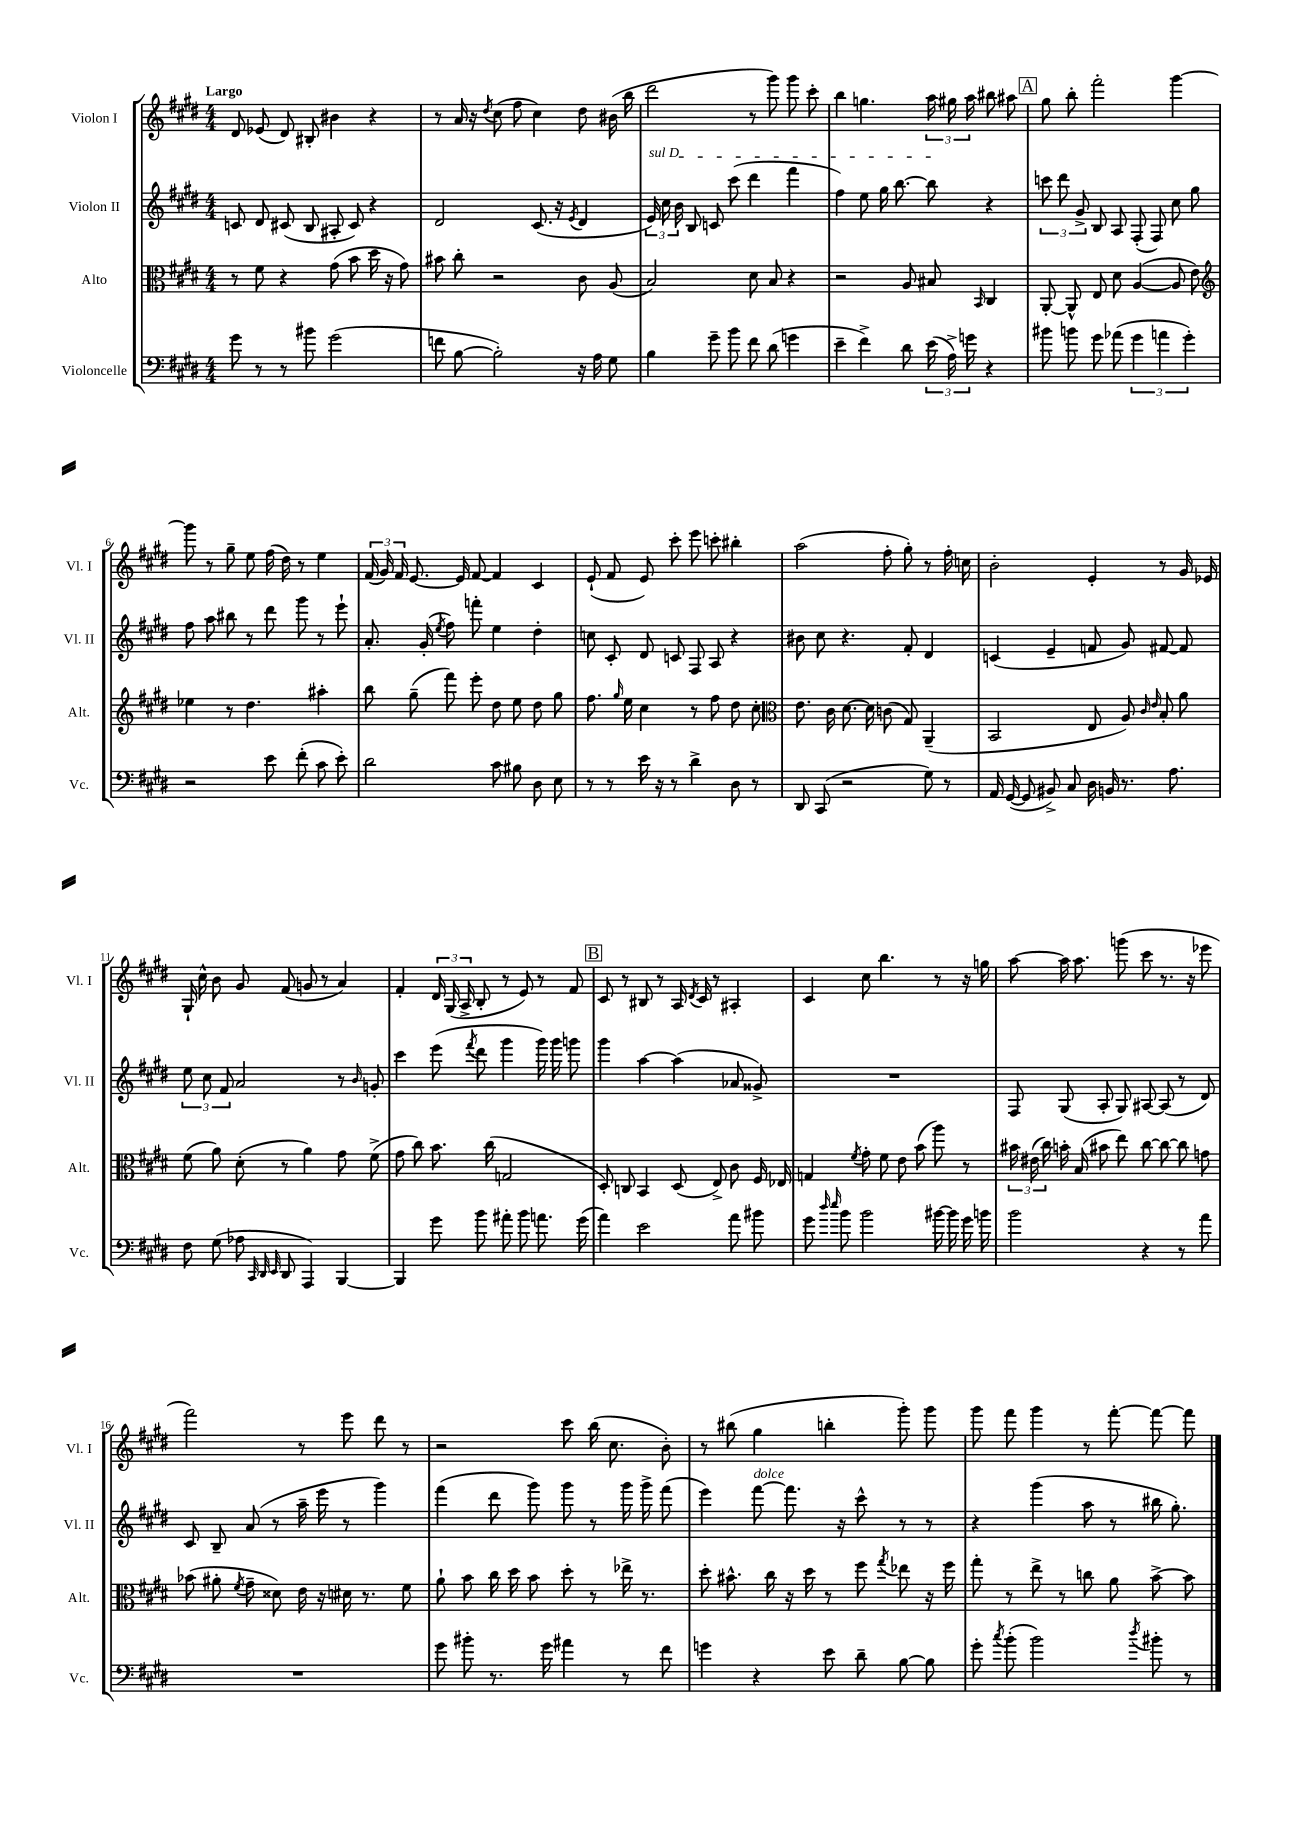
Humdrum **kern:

**kern	**kern	**kern	**kern
*staff4	*staff3	*staff2	*staff1
*clefF4	*clefC3	*clefG2	*clefG2
*k[f#c#g#d#]	*k[f#c#g#d#]	*k[f#c#g#d#]	*k[f#c#g#d#]
*M4/4	*M4/4	*M4/4	*M4/4
8g#	8r	8c	8d#
8r	8f#	8d#	(8e-
8r	4r	(8c#	8d#)
8b#	.	8B	8B#'
(2g#	(8g#	8A#'	4b#
.	8b	8c#)	.
.	16dd#	4r	4r
.	16r	.	.
.	8g#)	.	.
=	=	=	=
8f	8b#	2d#	8r
[8B	8cc#'	.	16a
.	.	.	16r
.	.	.	8qdd#
2B'])	2r	.	(8cc#
.	.	.	8ff#
.	.	(8.c#	4cc#)
.	.	16r	.
.	.	8qe	.
16r	8c#	4d#	8dd#
16A	.	.	.
8G#	(8A	.	(16b#
.	.	.	16bb
=	=	=	=
4B	2B)	24e)	2ddd#
.	.	24cc#	.
.	.	24b	.
.	.	8B	.
8g#~	.	8c	.
8b	.	(8ccc#	.
8f#	8d#	4ddd#	8r
(8d#	8B	.	8ggg#)
4g	4r	4fff#	8ggg#
.	.	.	8ccc#'
=	=	=	=
4e~	2r	4ff#)	4bb
4f#^)	.	8ee	4.gg
.	.	16gg#	.
.	.	[8.bb	.
8d#	8A	.	.
(24e	8B#	8bb]	24aa
24A^)	.	.	24gg#
24g	.	.	24aa
.	16qqBB	.	.
4r	4C#	4r	8bb#
.	.	.	8aa#
=	=	=	=
8b#	[8AA'	12ccc	8gg#
.	.	12ddd#	.
8b	8AA^^]	.	8bb'
.	.	12g#^	.
8g#	8E	8B	2fff#'
(8a-	8d#	8A	.
6g#	([4A	(8F#'	.
.	.	8F#)	.
6a	.	.	.
.	8A]	8cc#	[4ggg#
6g#')	.	.	.
.	8e)	8gg#	.
=	=	=	=
*	*clefG2	*	*
2r	4ee-	8ff#	8ggg#]
.	.	8aa	8r
.	8r	8bb#	8gg#~
.	4.dd#	8r	8ee
8e	.	8ddd#	(16ff#
.	.	.	16dd#)
(8f#'	.	8ggg#	8r
8c#	4aa#'	8r	4ee
8e')	.	8eee`	.
=	=	=	=
2d#	8bb	8.a'	(24f#
.	.	.	24g#)
.	.	.	24f#
.	(8gg#~	.	[8.e
.	.	(16g#'	.
.	.	8qee	.
.	8fff#)	8ff#)	.
.	.	.	16e]
.	8eee'	8fff'	[8f#
8c#	8dd#	4ee	4f#]
8B#	8ee	.	.
8D#	8dd#	4dd#'	4c#
8E	8gg#	.	.
=	=	=	=
8r	8.ff#	8cc	(8e`
8r	.	8c#'	8f#
.	16qqgg#	.	.
.	16ee	.	.
16e	4cc#	8d#	8e)
16r	.	.	.
8r	.	8c	8ccc#'
4d#^	8r	8F#	8eee
.	8ff#	8A	8ccc'
8D#	8dd#	4r	4bb#'
8r	8cc#'	.	.
=	=	=	=
*	*clefC3	*	*
8DD#	8.e	8b#	(2aa
(8CC#	.	8cc#	.
.	16c#	.	.
2r	[8.d#	4.r	.
.	16d#]	.	.
.	(8c	.	8ff#'
.	8G#)	8f#'	8gg#')
8G#)	(4AA~	4d#	8r
8r	.	.	16ff#'
.	.	.	16cc
=	=	=	=
16AA	2BB	(4c	2b'
([16GG#	.	.	.
8GG#]	.	.	.
8BB#^)	.	4e~	.
8C#	.	.	.
16D#	8E	8f	4e'
16BB	.	.	.
8.r	8A)	8g#)	.
.	16qqc#	.	.
.	16qqe	.	.
.	8B'	[8f#	8r
8.A	.	.	.
.	8a	8f#]	16g#
.	.	.	16e-
=	=	=	=
8F#	(8f#	12ee	16G#`
.	.	.	16cc#^^
.	.	12cc#	.
(8G#	8a)	.	8b
.	.	12f#	.
8A-	(8d#'	2a	8g#
32qqCC#	.	.	.
32qqDD#	.	.	.
32qqEE	.	.	.
8DD#	8r	.	(8f#
4AAA)	4a)	.	8g
.	.	.	8r
[4BBB	8g#	8r	4a)
.	.	16qqb	.
.	(8f#^	8g'	.
=	=	=	=
4BBB]	8g#	4ccc#	4f#'
.	8cc#)	.	.
8g#	8.b	(8eee	24d#
.	.	.	(24G#
.	.	.	24A^
.	.	8qfff#	.
8b	.	8ddd#	8B'
.	(16cc#	.	.
8a#'	2G	4ggg#	8r
8b	.	.	8e)
8.a	.	16ggg#)	8r
.	.	16ggg#	.
.	.	8ggg	8f#
(16g#	.	.	.
=	=	=	=
4a)	8D#')	4ggg#	8c#
.	8C	.	8r
2e	4BB	[4aa	8B#
.	.	.	8r
.	(8D#	(4aa]	16A
.	.	.	8qd#
.	.	.	16c#
.	8E^)	.	8r
8a	8c#	8a-	4A#'
8b#	16F#	8g##^)	.
.	16E-	.	.
=	=	=	=
8g#	4G	1r	4c#
16qqdd#	.	.	.
16qqee	.	.	.
8b	.	.	.
.	8qf#	.	.
2b	8g#'	.	8cc#
.	8f#	.	4.bb
.	8e	.	.
.	(8b	.	.
[16b#	8aa)	.	8r
16b#]	.	.	.
16g#	8r	.	16r
16b	.	.	16gg
=	=	=	=
2b	24b#	8F#	[8aa
.	(24e#	.	.
.	24cc#)	.	.
.	16b'	(8G#	16aa]
.	(16B	.	8.aa
.	8b#	8A'	.
.	8ee)	8G#)	(8ggg
4r	[8cc#	[8A#	8ccc#
.	8cc#_	(8A#]	8.r
8r	8cc#]	8r	.
.	.	.	16r
8a	8g	8d#)	8eee-
=	=	=	=
1r	(8b-	8c#	2fff#)
.	8a#'	8B~	.
.	8qf#	.	.
.	8g#~	(8a	.
.	8d##)	8r	.
.	16e	16aa~	8r
.	16r	16eee	.
.	16d#	8r	8eee
.	8.r	.	.
.	.	4ggg#)	8ddd#
.	8f#	.	8r
=	=	=	=
8g#	8a`	(4fff#	2r
8b#'	8b	.	.
8.r	16cc#	8ddd#	.
.	16dd#	.	.
.	8b	8ggg#)	.
16g#	.	.	.
4a#	8dd#'	8ggg#	8ccc#
.	8r	8r	(16bb
.	.	.	8.cc#
8r	16ee-^	16ggg#	.
.	8.r	16ggg#^	.
8f#	.	(8fff#	8b')
=	=	=	=
4g	8dd#'	4eee)	8r
.	8.b#^^	.	(8bb#
4r	.	[8fff#	4gg#
.	16cc#	.	.
.	16r	8.fff#]	.
.	16dd#	.	.
8e	8r	.	4bb'
.	.	16r	.
8d#~	8ff#	8ccc#^^	.
.	8qgg#	.	.
[8B	8ee-	8r	8ggg#')
8B]	16r	8r	8ggg#
.	16ff#	.	.
=	=	=	=
8g#'	8gg#'	4r	8ggg#
8qcc#	.	.	.
(8b'	8r	.	8fff#
2b)	8ee^	(4ggg#	4ggg#
.	8r	.	.
.	8cc	8aa	8r
.	8a	8r	[8fff#'
8qdd#	.	.	.
8b#'	[8b^	16bb#	8fff#_
.	.	8.gg#')	.
8r	8b]	.	8fff#]
==	==	==	==
*-	*-	*-	*-
